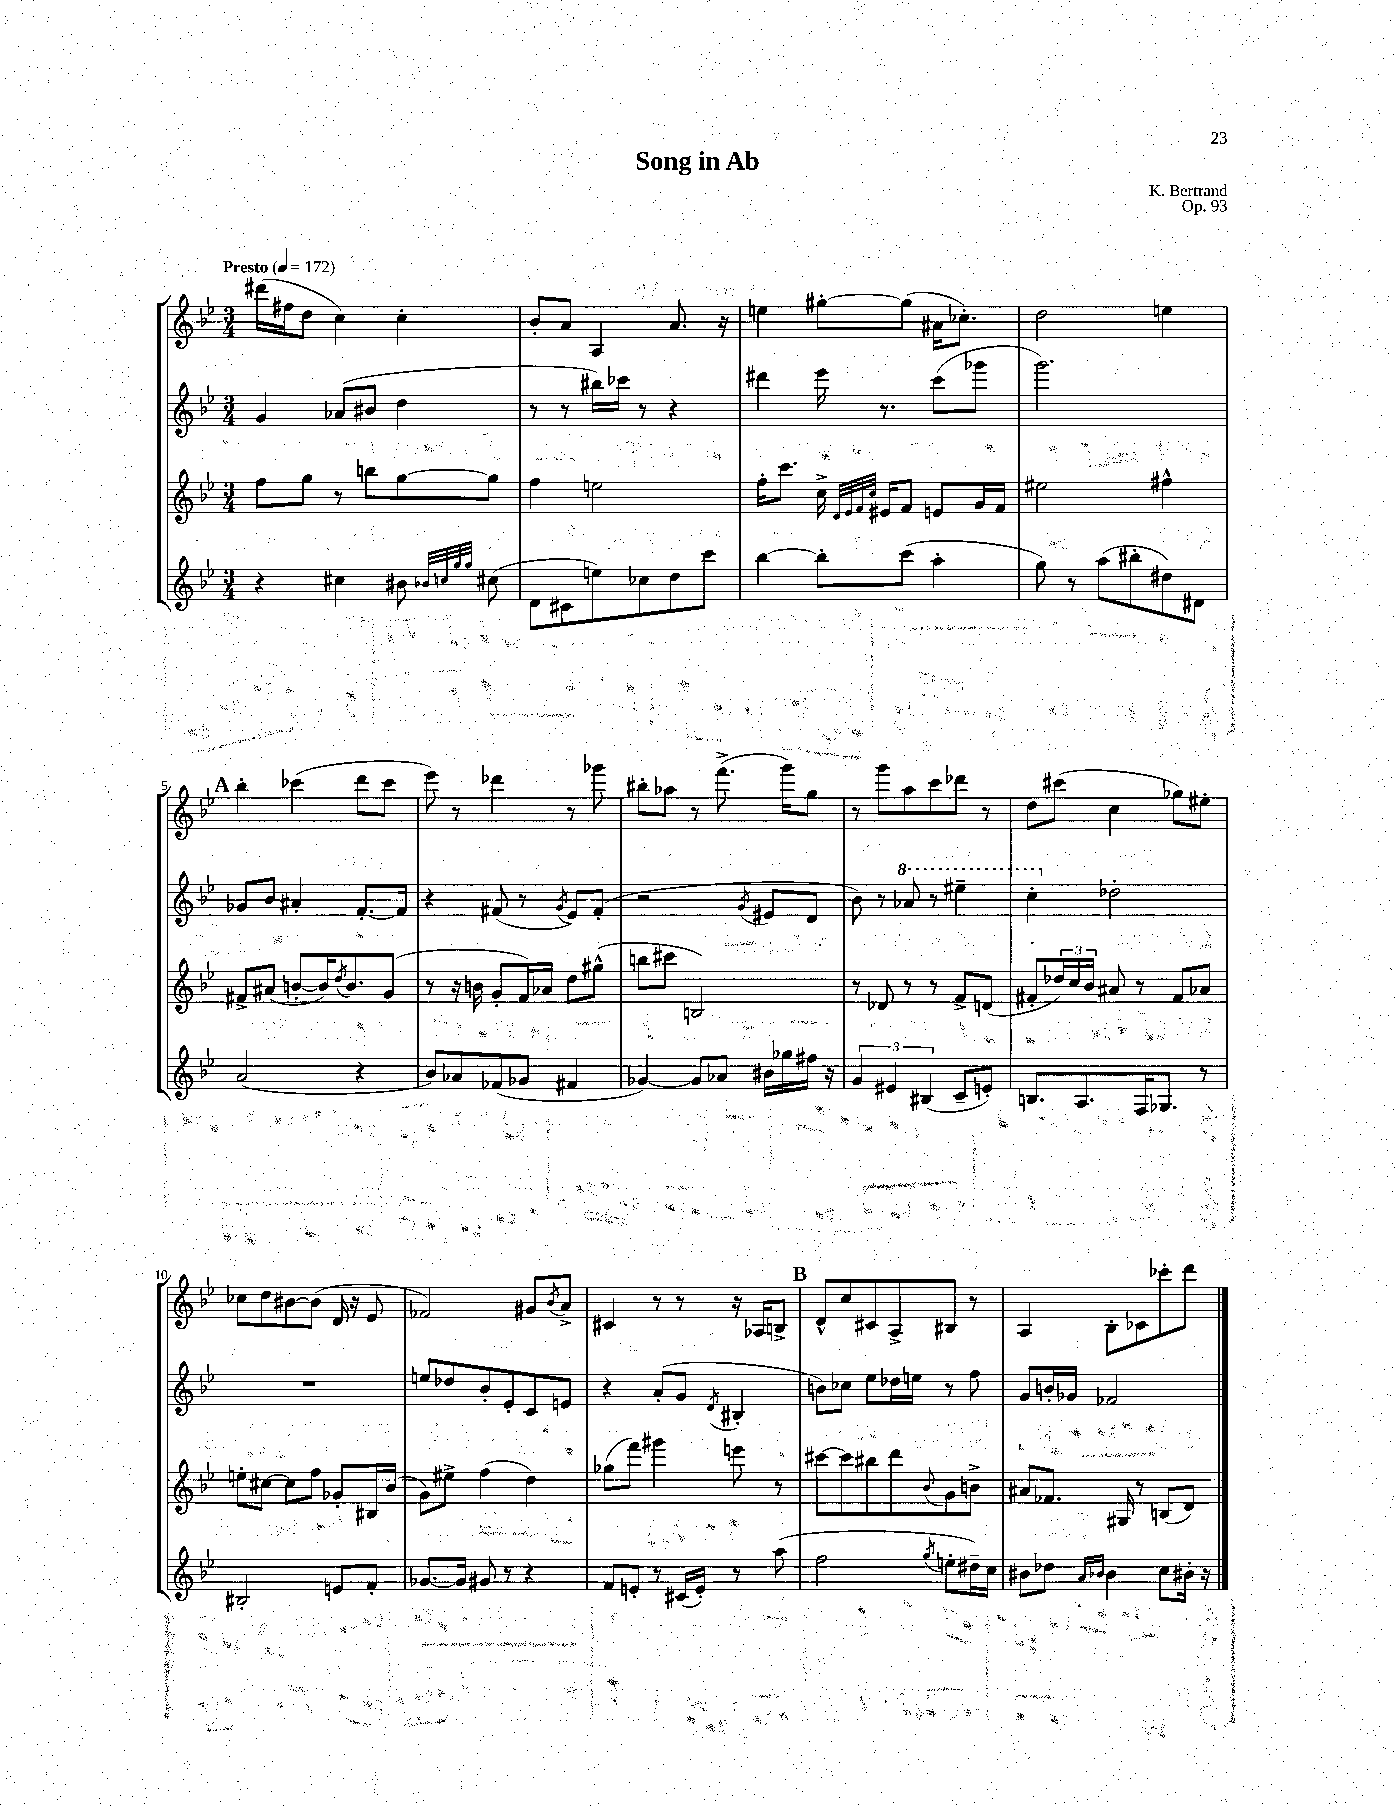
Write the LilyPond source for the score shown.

\header { title = "Song in Ab" composer = "K. Bertrand" opus = "Op. 93" }
<<
\new StaffGroup <<
\new Staff = "s0" {
    \clef treble \key bes \major \numericTimeSignature \time 3/4 \tempo "Presto" 4 = 172
    dis'''16( fis''16 d''8 c''4) c''4-. |
    bes'8-. a'8 a4 a'8. r16 |
    e''4 gis''8~-. gis''8( ais'16 ces''8.-.) |
    d''2 e''4 |
    \mark \markup { \bold "A" } bes''4-. ces'''4( d'''8 ces'''8 |
    ees'''8) r8 des'''4 r8 ges'''8 |
    bis''8-. aes''8 r8 f'''8.->( g'''16) g''8 |
    r8 g'''8 a''8 c'''8 des'''8 r8 |
    d''8 cis'''8( c''4 ges''8) eis''8-. |
    ces''8 d''8 bis'8~ bis'8( d'16 r16 ees'8 |
    fes'2) gis'8 \acciaccatura { bes'8 } a'8-> |
    cis'4 r8 r8 r16 aes16 b8-> |
    \mark \markup { \bold "B" } d'8-^ c''8 cis'8 a8-> bis8 r8 |
    a4 bes8-. ces'8 ces'''8-. d'''8 \bar "|." |
}
\new Staff = "s1" {
    \clef treble \key bes \major \numericTimeSignature \time 3/4
    g'4 aes'8( bis'8 d''4 |
    r8 r8 bis''16) ces'''16 r8 r4 |
    dis'''4 ees'''16 r8. c'''8( ges'''8 |
    g'''2.) |
    \mark \markup { \bold "A" } ges'8 bes'8 ais'4-. f'8.~-. f'16 |
    r4 fis'8( r8 \acciaccatura { g'8 } ees'8) fis'8-.( |
    r2 \acciaccatura { g'8 } eis'8 d'8 |
    bes'8) r8 \ottava #1 aes''8 r8 eis'''4-- |
    c'''4-. \ottava #0 des''2-. |
    R2. |
    e''8 des''8 bes'8-. ees'8-. c'8 e'8 |
    r4 a'8-.( g'8 \acciaccatura { d'8 } bis4-. |
    \mark \markup { \bold "B" } b'8) ces''8 ees''8 des''16 e''16 r8 f''8 |
    g'8 b'16-. ges'16 fes'2 \bar "|." |
}
\new Staff = "s2" {
    \clef treble \key bes \major \numericTimeSignature \time 3/4
    f''8 g''8 r8 b''8 g''8~ g''8 |
    f''4 e''2 |
    f''16-. c'''8. c''16-> \grace { d'32 ees'32 f'32 c''32 } eis'16 f'8 e'8 g'16 f'16 |
    eis''2 fis''4-^ |
    \mark \markup { \bold "A" } fis'8-> ais'8( b'8~-. b'16) \acciaccatura { d''8 } b'8. g'8( |
    r8 r16 b'16 g'8-. f'16) aes'16 d''8 gis''8-^( |
    b''8 cis'''8 b2) |
    r8 des'8 r8 r8 f'8-> d'8( |
    fis'8-. \tuplet 3/2 { des''16) c''16 bes'16 } ais'8 r8 fis'8 aes'8 |
    e''8-. cis''8~ cis''8 f''8 ges'8-. bis16 bes'16( |
    g'8) eis''8-> f''4( d''4) |
    ges''8( f'''8) gis'''4 e'''8 r8 |
    \mark \markup { \bold "B" } cis'''8~ cis'''8 bis''8 d'''8 \appoggiatura { bes'8 } g'8 b'8-> |
    ais'8 fes'8. gis16 r8 b8( d'8) \bar "|." |
}
\new Staff = "s3" {
    \clef treble \key bes \major \numericTimeSignature \time 3/4
    r4 cis''4 bis'8 \grace { bes'32 c''32 g''32 g''32 } cis''8( |
    d'8 cis'8 e''8) ces''8 d''8 c'''8 |
    bes''4~ bes''8-. c'''8( a''4-. |
    g''8) r8 a''8( bis''8-. dis''8) dis'8 |
    \mark \markup { \bold "A" } a'2( r4 |
    bes'8) aes'8 fes'8( ges'8 fis'4 |
    ges'4~) ges'8 aes'8 bis'16 ges''16 fis''16 r16 |
    \tuplet 3/2 { g'4 eis'4 bis4( } c'8-- e'8-.) |
    b8. a8. f16 ges8. r8 |
    bis2-. e'8 f'8-. |
    ges'8.~ ges'16 gis'8 r8 r4 |
    f'8 e'8-. r8 cis'16( e'16-.) r8 a''8( |
    \mark \markup { \bold "B" } f''2 \acciaccatura { g''8 } e''8-. dis''16--) c''16 |
    bis'8 des''8 \grace { a'16 bes'16 } bes'4 c''8 bis'16-. r16 \bar "|." |
}
>>
>>
